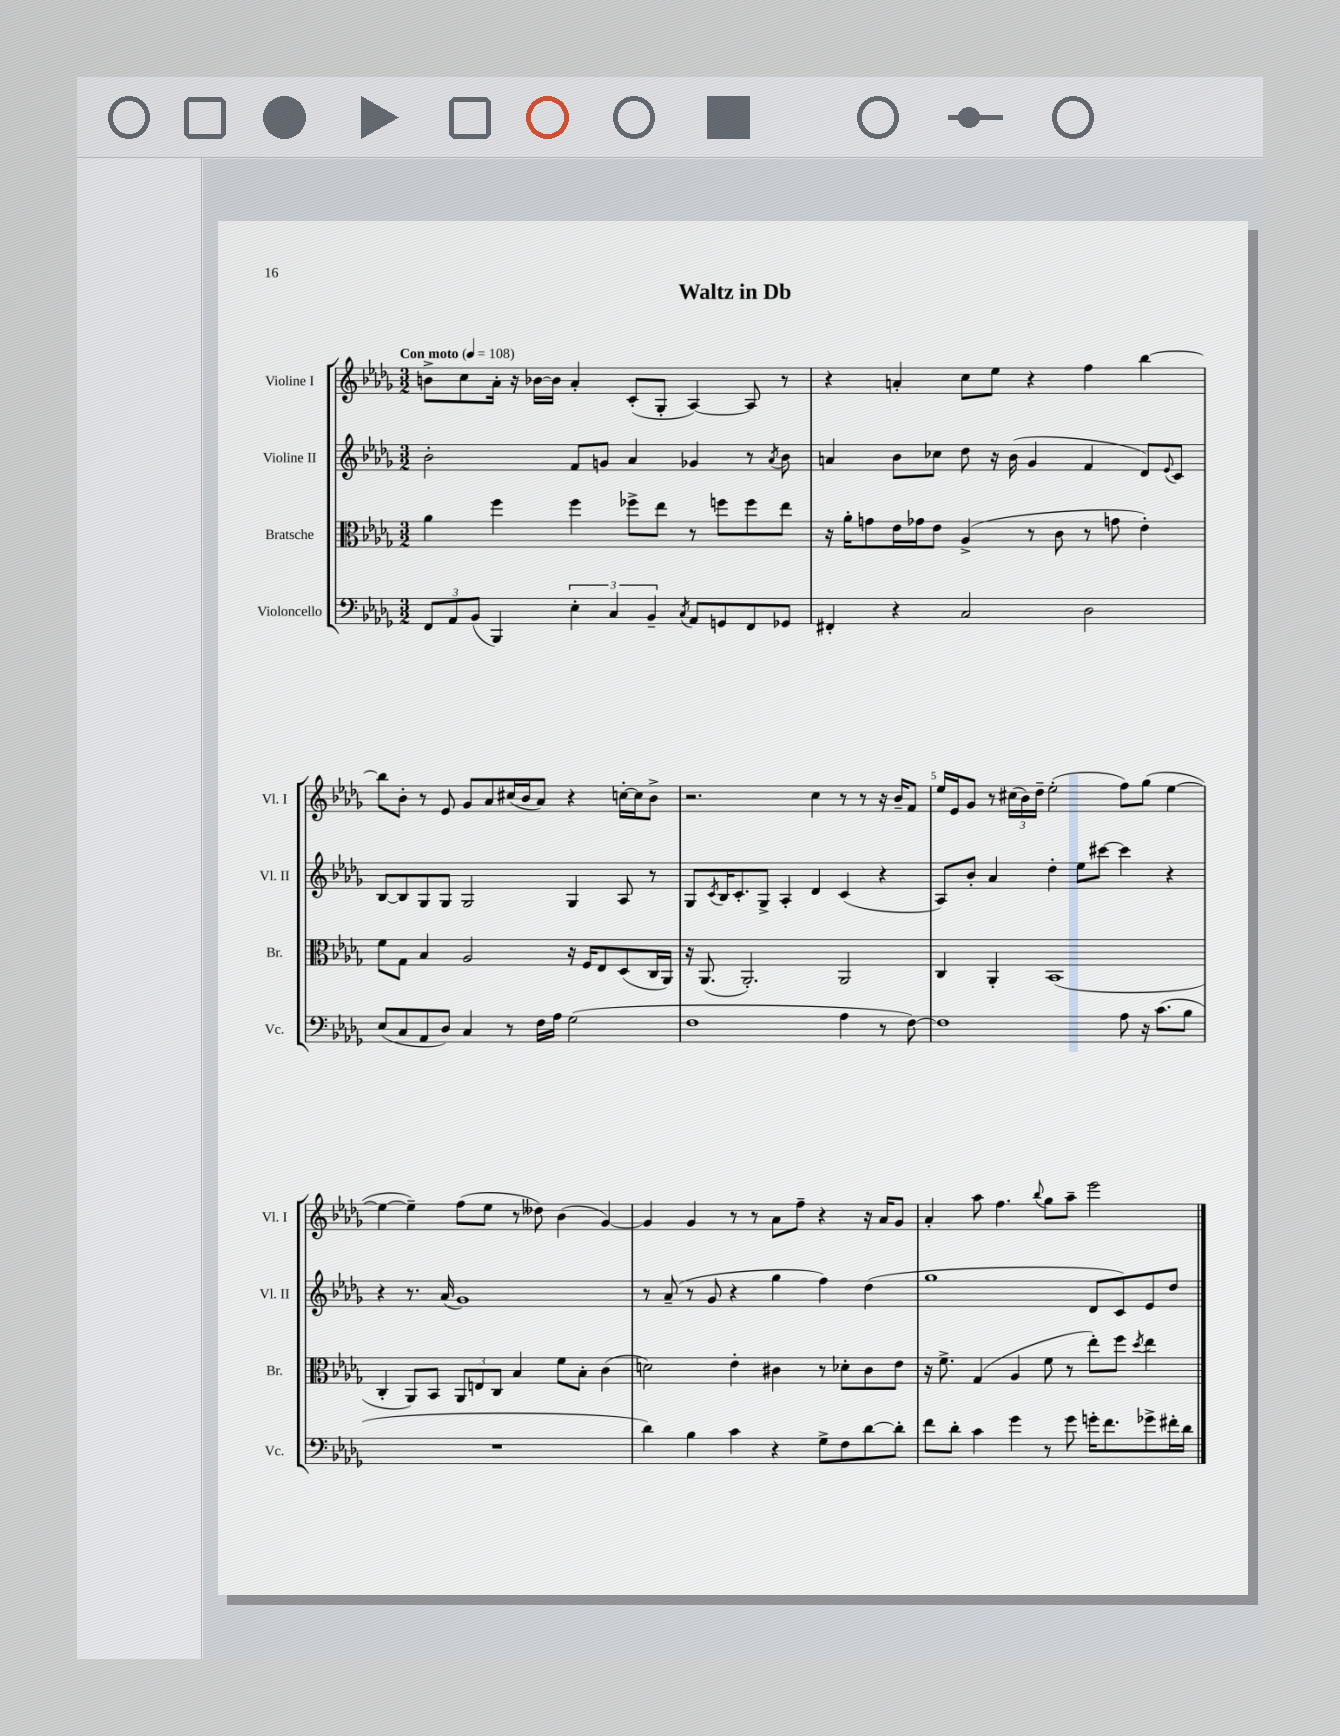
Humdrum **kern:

**kern	**kern	**kern	**kern
*staff4	*staff3	*staff2	*staff1
*clefF4	*clefC3	*clefG2	*clefG2
*k[b-e-a-d-g-]	*k[b-e-a-d-g-]	*k[b-e-a-d-g-]	*k[b-e-a-d-g-]
*M3/2	*M3/2	*M3/2	*M3/2
*MM108	*MM108	*MM108	*MM108
12FF	4a-	2b-'	8b^
12AA-	.	.	.
.	.	.	8cc
(12BB-	.	.	.
4BBB-)	4ff	.	16a-'
.	.	.	16r
.	.	.	[16b-
.	.	.	16b-]
6E-'	4ff	8f	4a-'
.	.	8g	.
6C	.	.	.
.	8ff-^	4a-	(8c'
6BB-~	.	.	.
.	8ee-	.	8G-'
8qC	.	.	.
8AA-	8r	4g-	[4A-)
8GG	8ff	.	.
8FF	8ff	8r	8A-]
.	.	8qa-	.
8GG-	8ee-	8b-	8r
=	=	=	=
4FF#'	16r	4a	4r
.	16a-'	.	.
.	8g	.	.
4r	16e-	8b-	4a'
.	16g-	.	.
.	8e-	8cc-	.
2C	(4A-^	8dd-	8cc
.	.	16r	8ee-
.	.	(16b-	.
.	8r	4g-	4r
.	8c	.	.
2D-	8r	4f	4ff
.	8g	.	.
.	4e-')	8d-)	[4bb-
.	.	8qqe-	.
.	.	8c	.
=	=	=	=
(8E-	8f	[8B-	8bb-]
8C	8G-	8B-]	8b-'
8AA-	4B-	8G-	8r
8D-)	.	8G-	8e-
4C	2A-	2G-	8g-
.	.	.	8a-
8r	.	.	(16cc#
.	.	.	16b-
16F	.	.	8a-)
16A-	.	.	.
(2G-	16r	4G-	4r
.	16F	.	.
.	8E-	.	.
.	(8D-	8A-	[16cc'
.	.	.	16cc]
.	16C	8r	8b-^
.	16AA-)	.	.
=	=	=	=
1F	16r	8G-	2.r
.	(8.AA-	.	.
.	.	8qc	.
.	.	16B-	.
.	.	8.c'	.
.	2.AA-')	.	.
.	.	8G-^	.
.	.	4A-'	.
.	.	4d-	4cc
4A-	2AA-	(4c	8r
.	.	.	8r
8r	.	4r	16r
.	.	.	16b-~
[8F)	.	.	8f
=	=	=	=
1F]	4C	8A-)	16ee-
.	.	.	16e-
.	.	8b-'	8g-
.	4AA-'	4a-	8r
.	.	.	(24cc#
.	.	.	24b-)
.	.	.	24dd-~
.	(1BB-	4dd-'	(2ee-'
.	.	8ee-	.
.	.	[8ccc#	.
8A-	.	4ccc#]	8ff)
16r	.	.	(8gg-
(8.c	.	.	.
.	.	4r	[4ee-
8B-	.	.	.
=	=	=	=
1.r	4C'	4r	4ee-_
.	8AA-)	8.r	4ee-~])
.	8BB-	.	.
.	.	(16a-	.
.	12AA-	1g-)	(8ff
.	12E	.	.
.	.	.	8ee-
.	12C	.	.
.	4B-	.	8r
.	.	.	8dd--)
.	8f	.	(4b-
.	8B-'	.	.
.	(4c	.	[4g-)
=	=	=	=
4d-)	2d)	8r	4g-]
.	.	(8a-~	.
4B-	.	8r	4g-
.	.	8g-	.
4c	4e-'	4r	8r
.	.	.	8r
4r	4c#	4gg-	8a-
.	.	.	8ff~
8G-^	8r	4ff)	4r
8F	8d-'	.	.
[8d-	8c#	(4dd-	16r
.	.	.	16a-
8d-']	8e-	.	8g-
=	=	=	=
8f	16r	1gg-	4a-'
.	8.f^	.	.
8d-'	.	.	.
4c	(4G-	.	8aa-
.	.	.	4.ff
4g-	4A-	.	.
.	.	.	8qqbb-
8r	8f	.	8gg-
8g-	8r	.	8aa-~
16g'	8ee-')	8d-	2eee-
8.f	.	.	.
.	8ff	8c)	.
.	8qdd-	.	.
8g-^	4ee-	8e-	.
16f#'	.	8dd-	.
16d-	.	.	.
==	==	==	==
*-	*-	*-	*-
